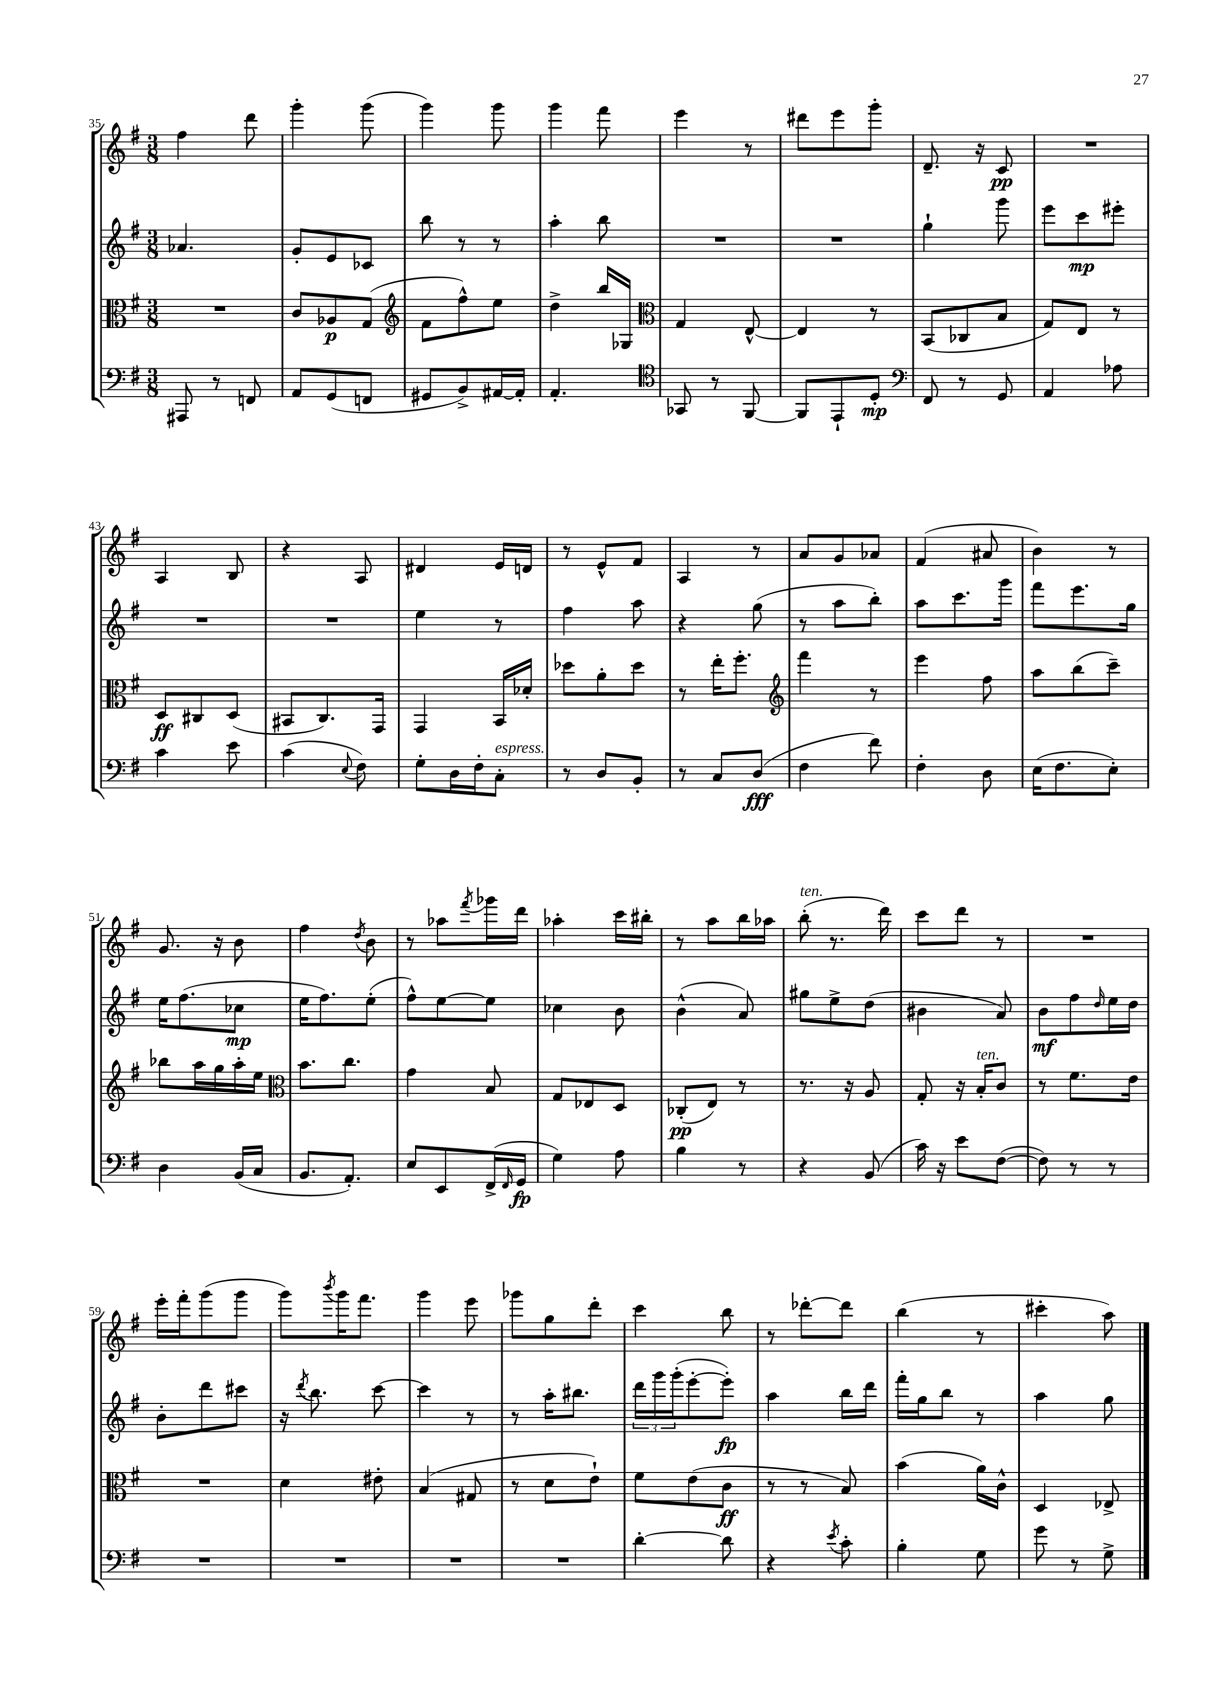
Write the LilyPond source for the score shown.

<<
\new StaffGroup <<
\new Staff = "s0" {
    \clef treble \key g \major \numericTimeSignature \time 3/8
    fis''4 d'''8 |
    g'''4-. g'''8( |
    g'''4) g'''8 |
    g'''4 fis'''8 |
    e'''4 r8 |
    dis'''8 e'''8 g'''8-. |
    d'8.-- r16 c'8\pp |
    R4. |
    a4 b8 |
    r4 a8 |
    dis'4 e'16 d'16 |
    r8 e'8-^ fis'8 |
    a4 r8 |
    a'8 g'8 aes'8 |
    fis'4( ais'8 |
    b'4) r8 |
    g'8. r16 b'8 |
    fis''4 \acciaccatura { d''8 } b'8 |
    r8 aes''8 \acciaccatura { fis'''8 } ges'''16 d'''16 |
    aes''4-. c'''16 bis''16-. |
    r8 a''8 b''16 aes''16 |
    b''8-.^\markup { \italic "ten." }( r8. d'''16) |
    c'''8 d'''8 r8 |
    R4. |
    e'''16-. fis'''16-. g'''8( g'''8 |
    g'''8) \acciaccatura { b'''8 } g'''16 fis'''8. |
    g'''4 e'''8 |
    ges'''8 g''8 d'''8-. |
    c'''4 b''8 |
    r8 des'''8~-. des'''8 |
    b''4( r8 |
    cis'''4-. a''8) \bar "|." |
}
\new Staff = "s1" {
    \clef treble \key g \major \numericTimeSignature \time 3/8
    aes'4. |
    g'8-. e'8 ces'8 |
    b''8 r8 r8 |
    a''4-. b''8 |
    R4. |
    R4. |
    g''4-! g'''8 |
    e'''8 c'''8\mp eis'''8-. |
    R4. |
    R4. |
    e''4 r8 |
    fis''4 a''8 |
    r4 g''8( |
    r8 a''8 b''8-.) |
    a''8 c'''8. g'''16 |
    fis'''8 e'''8. g''16 |
    e''16 fis''8.( ces''8\mp |
    e''16 fis''8.) e''8-.( |
    fis''8-^) e''8~ e''8 |
    ces''4 b'8 |
    b'4-^( a'8) |
    gis''8 e''8-> d''8( |
    bis'4 a'8) |
    b'8\mf fis''8 \grace { d''16 } e''16 d''16 |
    b'8-. d'''8 cis'''8 |
    r16 \acciaccatura { d'''8 } b''8. c'''8~ |
    c'''4 r8 |
    r8 a''16-. bis''8. |
    \tuplet 3/2 { d'''16 g'''16 g'''16-.( } e'''8~-. e'''8-.\fp) |
    a''4 b''16 d'''16 |
    fis'''16-. g''16 b''8 r8 |
    a''4 g''8 \bar "|." |
}
\new Staff = "s2" {
    \clef alto \key g \major \numericTimeSignature \time 3/8
    R4. |
    c'8 aes8\p g8( |
    \clef treble fis'8 fis''8-^) e''8 |
    d''4-> b''16 ges16 |
    \clef alto g4 e8~-^ |
    e4 r8 |
    b,8( ces8 b8 |
    g8) e8 r8 |
    d8\ff cis8 d8( |
    bis,8 c8.) g,16 |
    g,4 b,16 des'16-. |
    des''8 a'8-. des''8 |
    r8 e''16-. fis''8.-. |
    \clef treble fis'''4 r8 |
    e'''4 fis''8 |
    a''8 b''8( c'''8--) |
    bes''8 a''16 g''16 a''16-. e''16 |
    \clef alto b'8. c''8. |
    g'4 b8 |
    g8 ees8 d8 |
    ces8-.\pp( e8) r8 |
    r8. r16 a8 |
    g8-. r16 b16-.^\markup { \italic "ten." } c'8 |
    r8 fis'8. e'16 |
    R4. |
    d'4 eis'8-. |
    b4( gis8 |
    r8 d'8 e'8-!) |
    fis'8 e'8( c'8\ff |
    r8 r8 b8) |
    b'4( a'16) c'16-^ |
    d4 ees8-> \bar "|." |
}
\new Staff = "s3" {
    \clef bass \key g \major \numericTimeSignature \time 3/8
    ais,,8 r8 f,8 |
    a,8 g,8( f,8 |
    gis,8 b,8->) ais,16~ ais,16-. |
    a,4.-. |
    \clef tenor ges,8 r8 fis,8~ |
    fis,8 e,8-! d8-.\mp |
    \clef bass fis,8 r8 g,8 |
    a,4 aes8 |
    c'4 e'8 |
    c'4( \appoggiatura { e8 } fis8) |
    g8-. d16 fis16-. c8-.^\markup { \italic "espress." } |
    r8 d8 b,8-. |
    r8 c8 d8\fff( |
    fis4 fis'8) |
    fis4-. d8 |
    e16( fis8. e8-.) |
    d4 b,16( c16 |
    b,8. a,8.-.) |
    e8 e,8 fis,16->( \grace { fis,16 } g,16\fp |
    g4) a8 |
    b4 r8 |
    r4 b,8( |
    c'16) r16 e'8 fis8~( |
    fis8) r8 r8 |
    R4. |
    R4. |
    R4. |
    R4. |
    d'4~-. d'8 |
    r4 \acciaccatura { e'8 } c'8-. |
    b4-. g8 |
    g'8 r8 g8-> \bar "|." |
}
>>
>>
\layout { \context { \Score currentBarNumber = #35 } }
